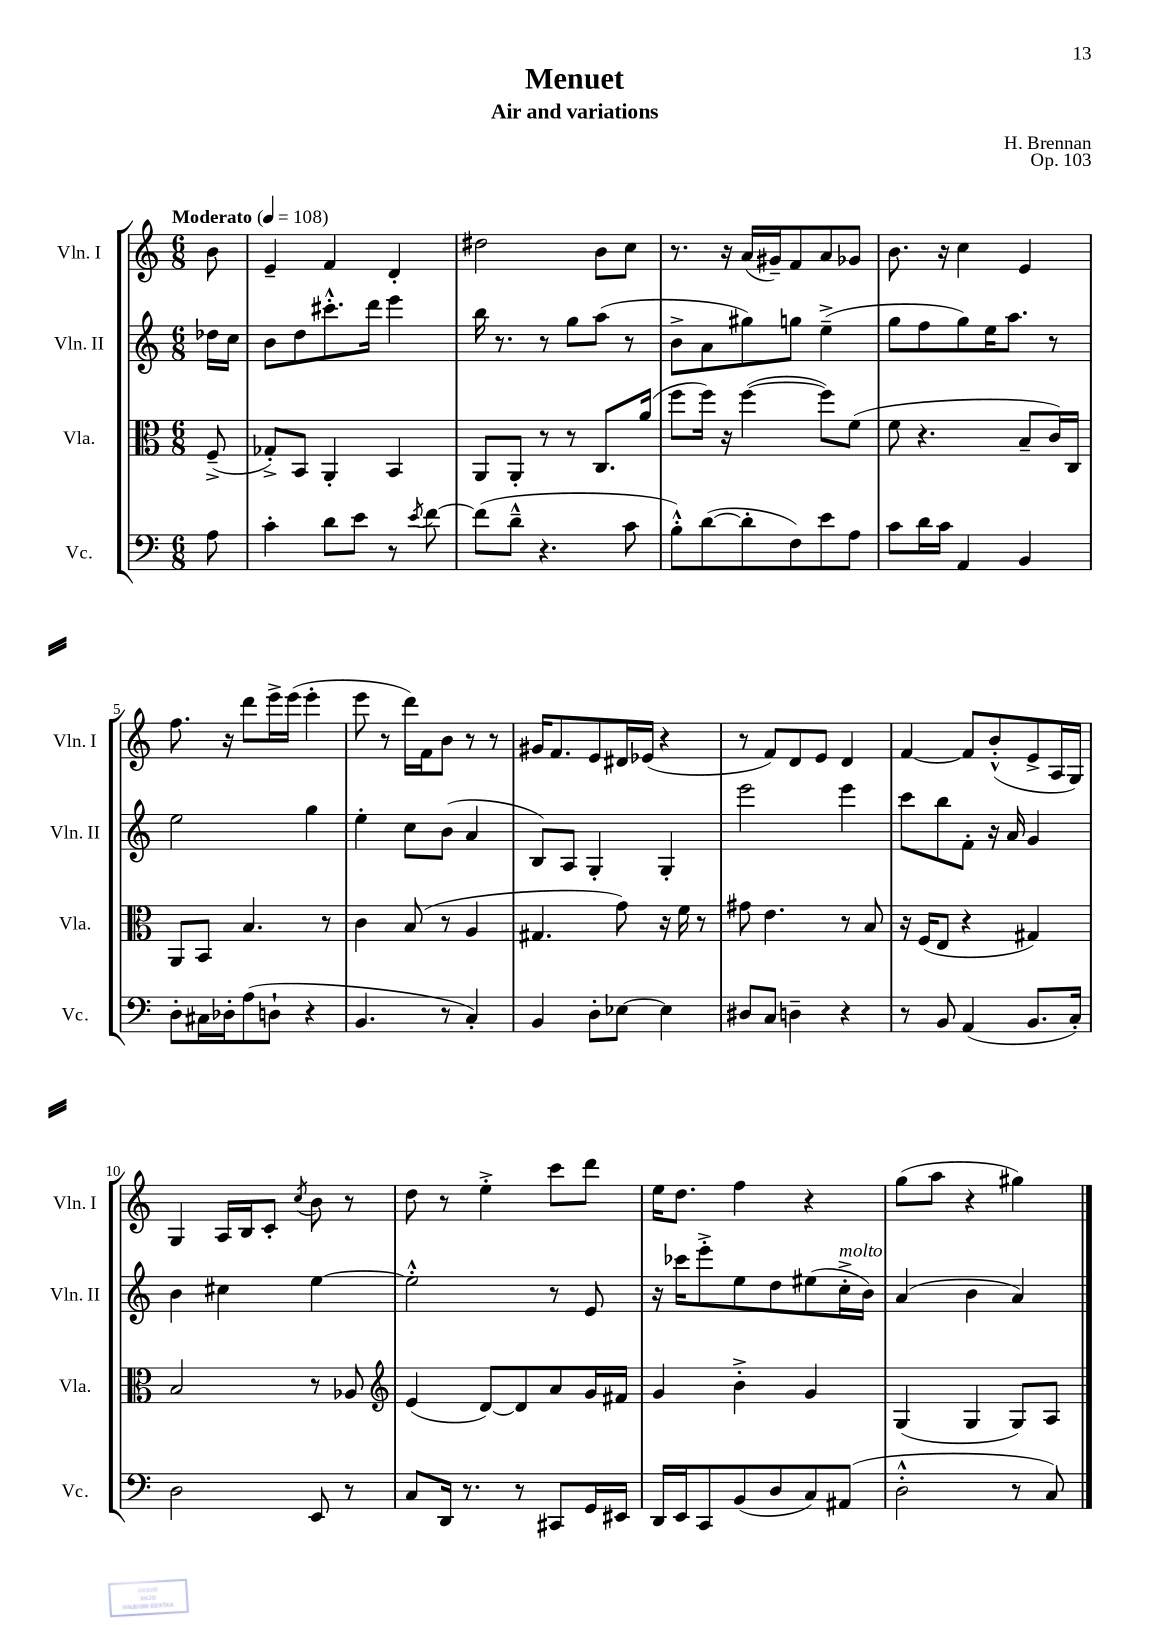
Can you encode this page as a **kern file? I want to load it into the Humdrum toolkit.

**kern	**kern	**kern	**kern
*part4	*part3	*part2	*part1
*staff4	*staff3	*staff2	*staff1
*I"Vc.	*I"Vla.	*I"Vln. II	*I"Vln. I
*I'Vc.	*I'Vla.	*I'Vln. II	*I'Vln. I
*clefF4	*clefC3	*clefG2	*clefG2
*k[]	*k[]	*k[]	*k[]
*M6/8	*M6/8	*M6/8	*M6/8
*MM108	*MM108	*MM108	*MM108
=	=	=	=
!	!	!	!LO:TX:a:B:t=Moderato
8A\	(8F~^/	16dd-X\LL	8b\
.	.	16cc\JJ	.
=1	=1	=1	=1
4c'\	8G-X'^/L)	8b\L	4e~/
.	8BB/J	8dd\	.
8d\L	4AA'/	8.ccc#X'^^\	4f/
8e\J	.	.	.
.	.	16ddd\Jk	.
8r	4BB/	4eee\	4d'/
8qe/	.	.	.
[8f\	.	.	.
=2	=2	=2	=2
(8f\L]	8AA/L	16bb\	2dd#X\
.	.	8.r	.
8d~^^\J	8AA'/J	.	.
4.r	8r	8r	.
.	8r	8gg\L	.
.	8.C/L	(8aa\J	8b\L
8c\	.	8r	8cc\J
.	(16a/Jk	.	.
=3	=3	=3	=3
8B'^^\L)	8ff\L	8b^\L	8.r
([8d\	16ff\Jk)	8a\	.
.	16r	.	16r
8d'\]	([4ff\	8gg#X\)	(16a/LL
.	.	.	16g#X~/J)
8F\)	.	8ggn\J	8f/
8e\	8ff\L])	(4ee~^\	8a/
8A\J	(8f\J	.	8g-X/J
=4	=4	=4	=4
8c\L	8f\	8gg\L	8.b\
16d\L	4.r	8ff\	.
16c\JJ	.	.	16r
4AA/	.	8gg\)	4cc\
.	.	16ee\K	.
.	.	8.aa\J	.
4BB/	8B~/L	.	4e/
.	16c/L)	8r	.
.	16C/JJ	.	.
!!LO:LB:g=z
=5	=5	=5	=5
8D'\L	8AA/L	2ee\	8.ff\
16C#X\L	8BB/J	.	.
16D-X'\J	.	.	16r
(8A\	4.B/	.	8ddd\L
8Dn`\J	.	.	16eee^\L
.	.	.	(16eee\JJ
4r	.	4gg\	4eee'\
.	8r	.	.
=6	=6	=6	=6
4.BB/	4c\	4ee'\	8eee\
.	.	.	8r
.	(8B/	8cc\L	16ddd\LL)
.	.	.	16f\J
8r	8r	(8b\J	8b\J
4C'/)	4A/	4a/	8r
.	.	.	8r
=7	=7	=7	=7
4BB/	4.G#X/	8B/L)	16g#X/KL
.	.	.	8.f/
.	.	8A/J	.
8D'\L	.	4G'/	8e/
[8E-X\J	8g\)	.	16d#X/L
.	.	.	(16e-X/JJ
4E-\]	16r	4G'/	4r
.	16f\	.	.
.	8r	.	.
=8	=8	=8	=8
8D#X/L	8g#X\	2eee\	8r
8C/J	4.e\	.	8f/L)
4Dn~\	.	.	8d/
.	.	.	8e/J
4r	8r	4eee\	4d/
.	8B/	.	.
=9	=9	=9	=9
8r	16r	8ccc\L	[4f/
.	(16F/KL	.	.
8BB/	8E/J	8bb\	.
(4AA/	4r	8f'\J	8f/L]
.	.	16r	(8b'^^/
.	.	16a/	.
8.BB/L	4G#X/)	4g/	8e^/
.	.	.	16A/L
16C'/Jk)	.	.	16G/JJ)
!!LO:LB:g=z
=10	=10	=10	=10
2D\	2B/	4b\	4G/
.	.	4cc#X\	16A/LL
.	.	.	16B/J
.	.	.	8c'/J
.	.	.	8qcc/
8EE/	8r	[4ee\	8b\
8r	8A-X/	.	8r
=11	=11	=11	=11
*	*clefG2	*	*
8C/L	(4e/	2ee'^^\]	8dd\
16DD/Jk	.	.	8r
8.r	.	.	.
.	[8d/L)	.	4ee'^\
8r	8d/]	.	.
8CC#X/L	8a/	8r	8ccc\L
16GG/L	16g/L	8e/	8ddd\J
16EE#X/JJ	16f#X/JJ	.	.
=12	=12	=12	=12
16DD/LL	4g/	16r	16ee\KL
16EE/J	.	16ccc-X\KL	8.dd\J
8CC/	.	8eee'^\	.
(8BB/	4b'^\	8ee\	4ff\
8D/	.	8dd\	.
8C/)	4g/	(8ee#X\	4r
!	!	!LO:TX:a:i:t=molto	!
(8AA#X/J	.	16cc'^\L	.
.	.	16b\JJ)	.
=13	=13	=13	=13
2D'^^\	(4G/	(4a/	(8gg\L
.	.	.	8aa\J
.	4G/	4b\	4r
8r	8G/L)	4a/)	4gg#X\)
8C/)	8A/J	.	.
==	==	==	==
*-	*-	*-	*-
